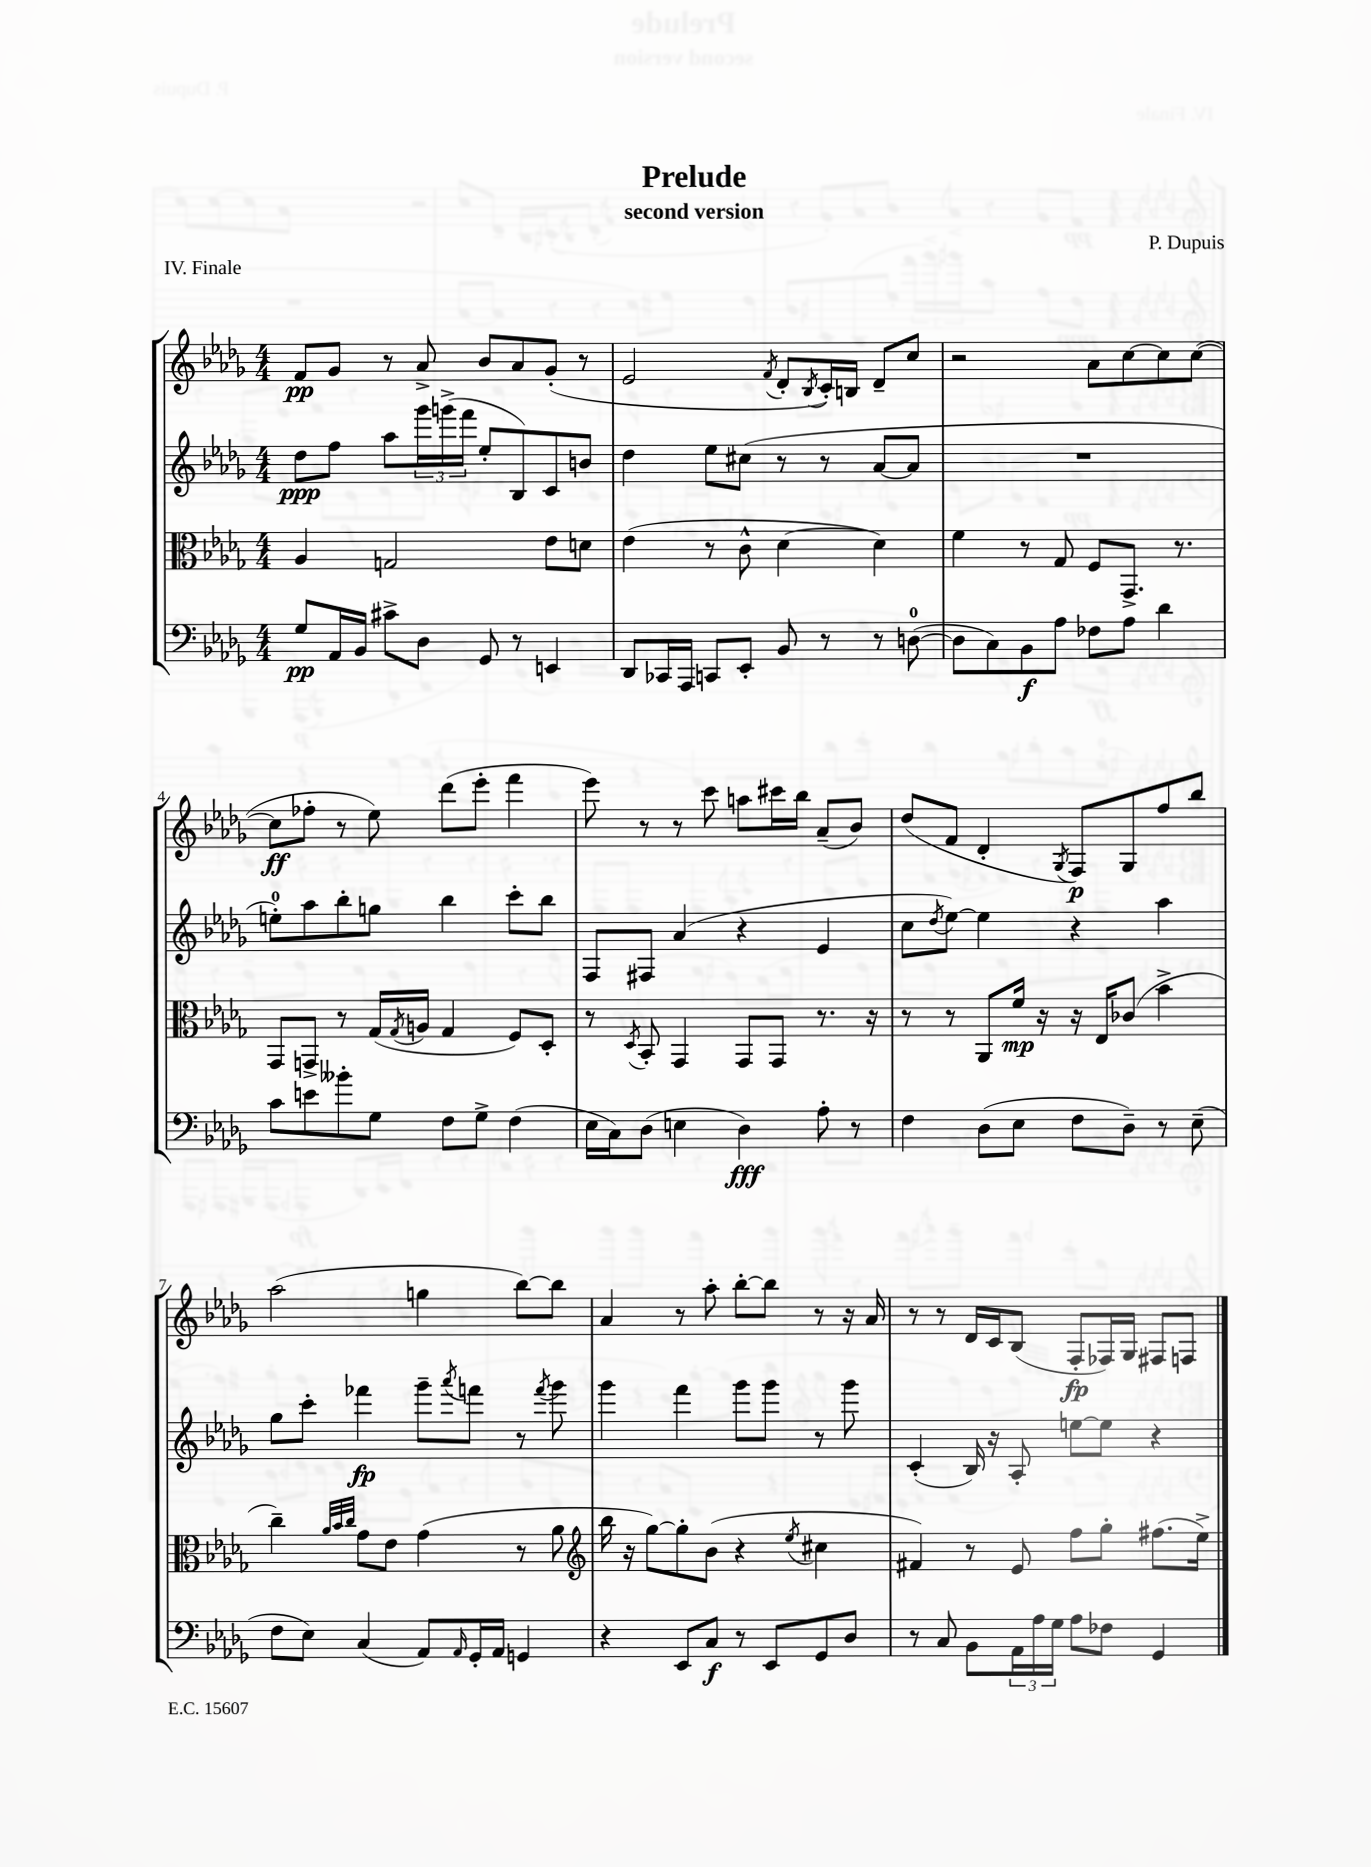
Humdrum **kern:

**kern	**kern	**kern	**kern
*staff4	*staff3	*staff2	*staff1
*clefF4	*clefC3	*clefG2	*clefG2
*k[b-e-a-d-g-]	*k[b-e-a-d-g-]	*k[b-e-a-d-g-]	*k[b-e-a-d-g-]
*M4/4	*M4/4	*M4/4	*M4/4
8G-	4A-	8dd-	8f
16AA-	.	8ff	8g-
16BB-	.	.	.
8c#^	2G	8aa-	8r
8D-	.	24ggg-	8a-^
.	.	(24ggg^	.
.	.	24fff	.
8GG-	.	8ee-'	8b-
8r	.	8B-)	8a-
4EE	8e-	8c	(8g-'
.	8d	8b	8r
=	=	=	=
8DD-	(4e-	4dd-	2e-
16CC-	.	.	.
16AAA-	.	.	.
8CC	8r	8ee-	.
8EE-'	8c^^	(8cc#	.
.	.	.	8qf
8BB-	[4d-	8r	8d-'
.	.	.	8qB-
8r	.	8r	16c')
.	.	.	16B
8r	4d-])	[8a-	8d-~
([8D	.	8a-]	8cc
=	=	=	=
8D]	4f	1r	2r
8C)	.	.	.
8BB-	8r	.	.
8A-	8G-	.	.
8F-	8F	.	8a-
8A-	8.GG-^	.	[8cc
4d-	.	.	8cc]
.	8.r	.	.
.	.	.	([8cc
=	=	=	=
8c	8GG-	8ee')	8cc]
8e	8GG^	8aa-	8ff-'
8b--'	8r	8bb-'	8r
8G-	(16G-	8gg	8ee-)
.	8qG-	.	.
.	16A	.	.
8F	4G-	4bb-	(8ddd-
8G-^	.	.	8eee-'
(4F	8F)	8ccc'	4fff
.	8D-'	8bb-	.
=	=	=	=
16E-	8r	8F	8eee-)
16C)	.	.	.
.	8qD-	.	.
(8D-	8BB-'	8F#	8r
4E	4GG-	(4a-	8r
.	.	.	8ccc
4D-)	8GG-	4r	8aa
.	8GG-	.	16ccc#
.	.	.	16bb-
8A-'	8.r	4e-	(8a-~
8r	.	.	8b-)
.	16r	.	.
=	=	=	=
4F	8r	8cc	(8dd-
.	.	8qdd-	.
.	8r	[8ee-)	8f
(8D-	8AA-	4ee-]	4d-'
8E-	16f	.	.
.	16r	.	.
.	.	.	8qG-
8F	16r	4r	8F)
.	16E-	.	.
8D-~)	(8c-	.	8G-
8r	4b-^	4aa-	8ff
(8E-~	.	.	8bb-
=	=	=	=
8F	4cc~)	8gg-	(2aa-
8E-)	.	8ccc'	.
.	32qqa-	.	.
.	32qqb-	.	.
.	32qqcc	.	.
(4C	8g-	4fff-	.
.	8e-	.	.
8AA-)	(4g-	8ggg-~	4gg
16qqAA-	.	8qaaa-	.
16GG-'	.	8fff	.
16AA-	.	.	.
4GG	8r	8r	[8bb-)
.	.	8qfff	.
.	8a-	8ggg-	8bb-]
=	=	=	=
*	*clefG2	*	*
4r	16bb-	4ggg-	4a-
.	16r	.	.
.	[8gg-)	.	.
8EE-	8gg-']	4fff	8r
8C	(8b-	.	8aa-'
8r	4r	8ggg-	[8bb-'
8EE-	.	8ggg-	8bb-]
.	8qee-	.	.
8GG-	4cc#	8r	8r
8D-	.	8ggg-	16r
.	.	.	16a-
=	=	=	=
8r	4f#)	(4c'	8r
8C	.	.	8r
8BB-	8r	16B-)	16d-
.	.	16r	16c
24AA-	8e-	8A-'	(8B-
24A-	.	.	.
24G-	.	.	.
8A-	8ff	[8ee	8F'
8F-	8gg-'	8ee]	16F-)
.	.	.	16G-
4GG-	(8.ff#	4r	8F#
.	.	.	8F
.	16ee-^)	.	.
==	==	==	==
*-	*-	*-	*-
